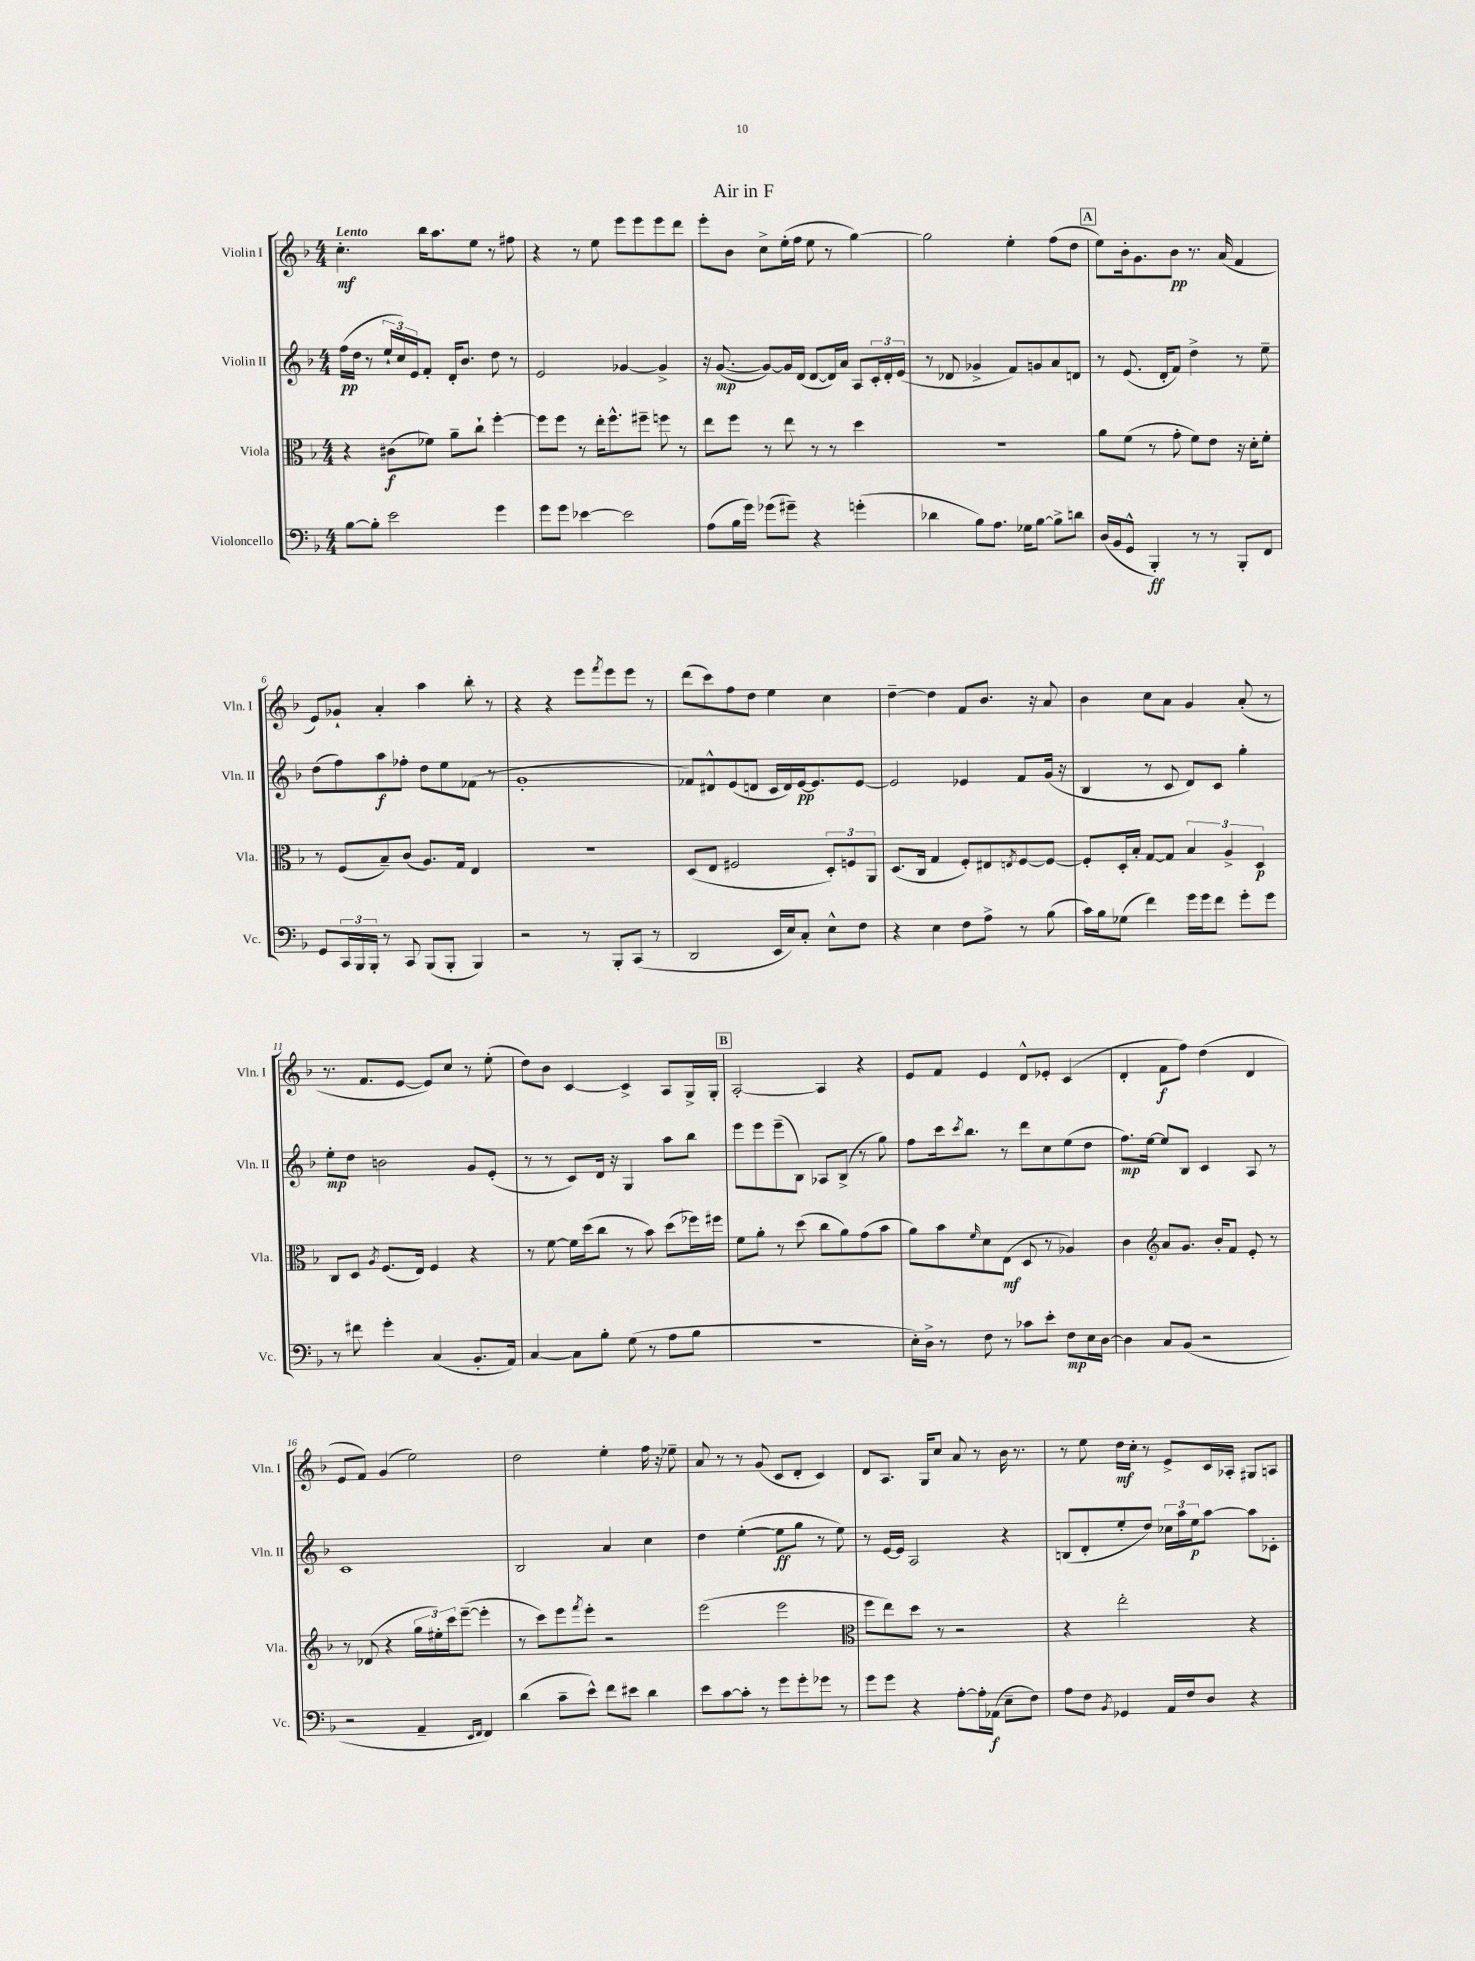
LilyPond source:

\header { title = "Air in F" }
<<
\new StaffGroup <<
\new Staff = "s0" \with { instrumentName = "Violin I" shortInstrumentName = "Vln. I" } {
    \clef treble \key f \major \numericTimeSignature \time 4/4 \tempo "Lento"
    c''4.-.\mf bes''16 a''8. e''8 r8 fis''8 |
    r4 r8 e''8 e'''8 e'''8 e'''8 d'''8 |
    e'''8-. bes'8 c''8-> e''16-.( f''16 e''8 r8 g''4~) |
    g''2 e''4-. f''8( d''8 |
    \mark \markup { \box "A" } e''8) bes'16-. g'8. bes'8\pp r8. a'16( f'4 |
    e'8) ges'8-! a'4-. a''4 bes''8-. r8 |
    r4 r4 e'''8 \acciaccatura { f'''8 } e'''8 e'''8 r8 |
    d'''8( c'''8) f''8 d''8 e''4 c''4 |
    d''4~-- d''4 f'8 bes'8. r16 a'8 |
    bes'4 c''8 a'8 g'4 a'8-.( r8 |
    r8. f'8. e'8~ e'8) c''8 r8 e''8-.( |
    d''8) bes'8 c'4~ c'4-> a8 g16-> g16-. |
    \mark \markup { \box "B" } a2~-. a4 r4 |
    e'8 f'8 e'4 d'8-^ ees'8-. c'4( |
    d'4-. f'8\f f''8) d''4( d'4 |
    e'8 f'8) g'4( e''2) |
    d''2 e''4-. f''16 r16 ees''8-- |
    a'8 r8 r8 g'8( c'8 d'8-. c'4) |
    d'8 a8. g16 c''8 a'8 r8 bes'16 r8. |
    r8 e''8 d''16\mf c''16-. r8 e'8-> c'16 aes16-. gis8 a8 \bar "|." |
}
\new Staff = "s1" \with { instrumentName = "Violin II" shortInstrumentName = "Vln. II" } {
    \clef treble \key f \major \numericTimeSignature \time 4/4
    f''16\pp( d''16 r8 \tuplet 3/2 { e''16-! c''16) e'16 } f'8-. d'16-. bes'8. d''8 r8 |
    e'2 ges'4~ ges'4-> |
    r16 g'8.~\mp( g'8~) g'16 d'16( d'8~ d'16) a'16 a8 \tuplet 3/2 { c'16-. d'16-. e'16( } |
    r8 des'8 ges'4-> f'8) g'8 a'8 d'8 |
    \mark \markup { \box "A" } r8 e'8.( d'16-. f'8) d''4-> r8 e''8-- |
    d''8( f''8) a''8\f fes''8-. d''8 e''8 fes'8( r8 |
    g'1-. |
    fes'8) dis'8-^ e'8( d'8 c'16 d'16) e'16~\pp e'8. e'8~ |
    e'2 ees'4 f'8 g'16( r16 |
    bes4 r8 c'8 d'8) c'8 g''4-. |
    e''8-.\mp d''8 b'2 g'8 e'8-.( |
    r8 r8 c'8) d'16 r16 g4 a''8 bes''8 |
    \mark \markup { \box "B" } e'''8 e'''8 e'''8--( bes8) aes8 bes8->( r8 g''8) |
    f''8 c'''16 \acciaccatura { c'''8 } bes''8. r8 d'''8 c''8 e''8( d''8 |
    f''8.\mp) e''16~ e''8 bes8 c'4 a8 r8 |
    c'1 |
    bes2 a'4 c''4 |
    d''4 e''4~-.( e''8\ff g''8 r8 e''8) |
    r8 e'16~ e'16 a2 r4 |
    b8( d'8-. e''8-. d''8) \tuplet 3/2 { ces''16 a''16 e''16\p } a''8~ a''8 ces'8-. \bar "|." |
}
\new Staff = "s2" \with { instrumentName = "Viola" shortInstrumentName = "Vla." } {
    \clef alto \key f \major \numericTimeSignature \time 4/4
    r4 cis'8\f( fes'8) a'8-- c''8-! f''4~-. |
    f''8 f''8 r8 e''16-. f''8.-^ fis''8-- f''8 r8 |
    e''8 f''8 r8 e''8 r8 r8 d''4 |
    R1 |
    \mark \markup { \box "A" } a'8 f'8( r8 g'8-. f'8) e'8 r16 d'16-. f'8-. |
    r8 f8( bes8--) c'8( a8.) g16 e4 |
    R1 |
    d8( e8 fis2 \tuplet 3/2 { d8-.) f8 a,8 } |
    d8.( c16 g4 f8-.) eis8 \acciaccatura { e8 } f8~ f8~ |
    f8-. d16-. bes16-. g8~ g8 \tuplet 3/2 { bes4 a4-> d4\p } |
    c8 d8 \acciaccatura { a8 } f8.( e16) f4 r4 |
    r8 f'8~ f'16 d''16( c''8 r8 bes'8) d''8( fes''16) fis''16 |
    \mark \markup { \box "B" } f'8 a'8-. r8 d''8( c''8 a'8) g'8( bes'8 |
    a'8) bes'8 \grace { f'16 } d'8 e8\mf( d8 r8 aes4) |
    c'4 \clef treble a'8 g'8. bes'16-. f'8 e'8-. r8 |
    r8 des'8( r4 \tuplet 3/2 { g''16 eis''16-.) c'''16 } e'''8~--( e'''4-. |
    r8 c'''8) e'''8 \acciaccatura { f'''8 } e'''8-. r2 |
    e'''2( e'''2 |
    \clef alto f''8 e''8) d''8 r8 r2 |
    r4 e''2-. r4 \bar "|." |
}
\new Staff = "s3" \with { instrumentName = "Violoncello" shortInstrumentName = "Vc." } {
    \clef bass \key f \major \numericTimeSignature \time 4/4
    bes8~ bes8-. e'2 g'4 |
    g'8 g'8 ees'4~ ees'2 |
    a8( bes16 g'16) ges'8( gis'8--) r4 g'4-.( |
    des'4 bes8) a8. ges16 bes8~ bes8-> d'8 |
    \mark \markup { \box "A" } d16( bes,16 g,8-^ bes,,4-.\ff) r8 r8 bes,,8-. f,8 |
    g,8 \tuplet 3/2 { c,16 bes,,16 bes,,16-. } r8 c,8 bes,,8( bes,,8-. bes,,4) |
    r2 r8 bes,,8-. c,8( r8 |
    d,2 e,16 e16) c8-. e8-^ f8 |
    r4 e4 f8 a8-> r8 bes8( |
    c'16) bes16 ges8( f'4) g'16 g'16 f'8 g'8-. g'8 |
    r8 fis'8 g'4-. c4( bes,8.-. a,16) |
    c4~ c8 bes8-. g8( r8 a8 bes8 |
    \mark \markup { \box "B" } R1 |
    e16-.) d16-> r8 f8 r8 ces'8 e'8-. f8\mp e16 d16~ |
    d4 c8 bes,8( r2 |
    r2 a,4-- \grace { e,16 f,16 } f,4) |
    d'4( c'8-- e'8-^) f'8 eis'8 d'4 |
    e'8 c'8~ c'8-. r8 g'8 g'8-. ges'8 r8 |
    g'8 g'8 r4 a8~-. a16-. aes,16\f( e8-- f8) |
    a8 f8 \acciaccatura { bes,8 } ges,4 a,16 f16 d8 r4 \bar "|." |
}
>>
>>
